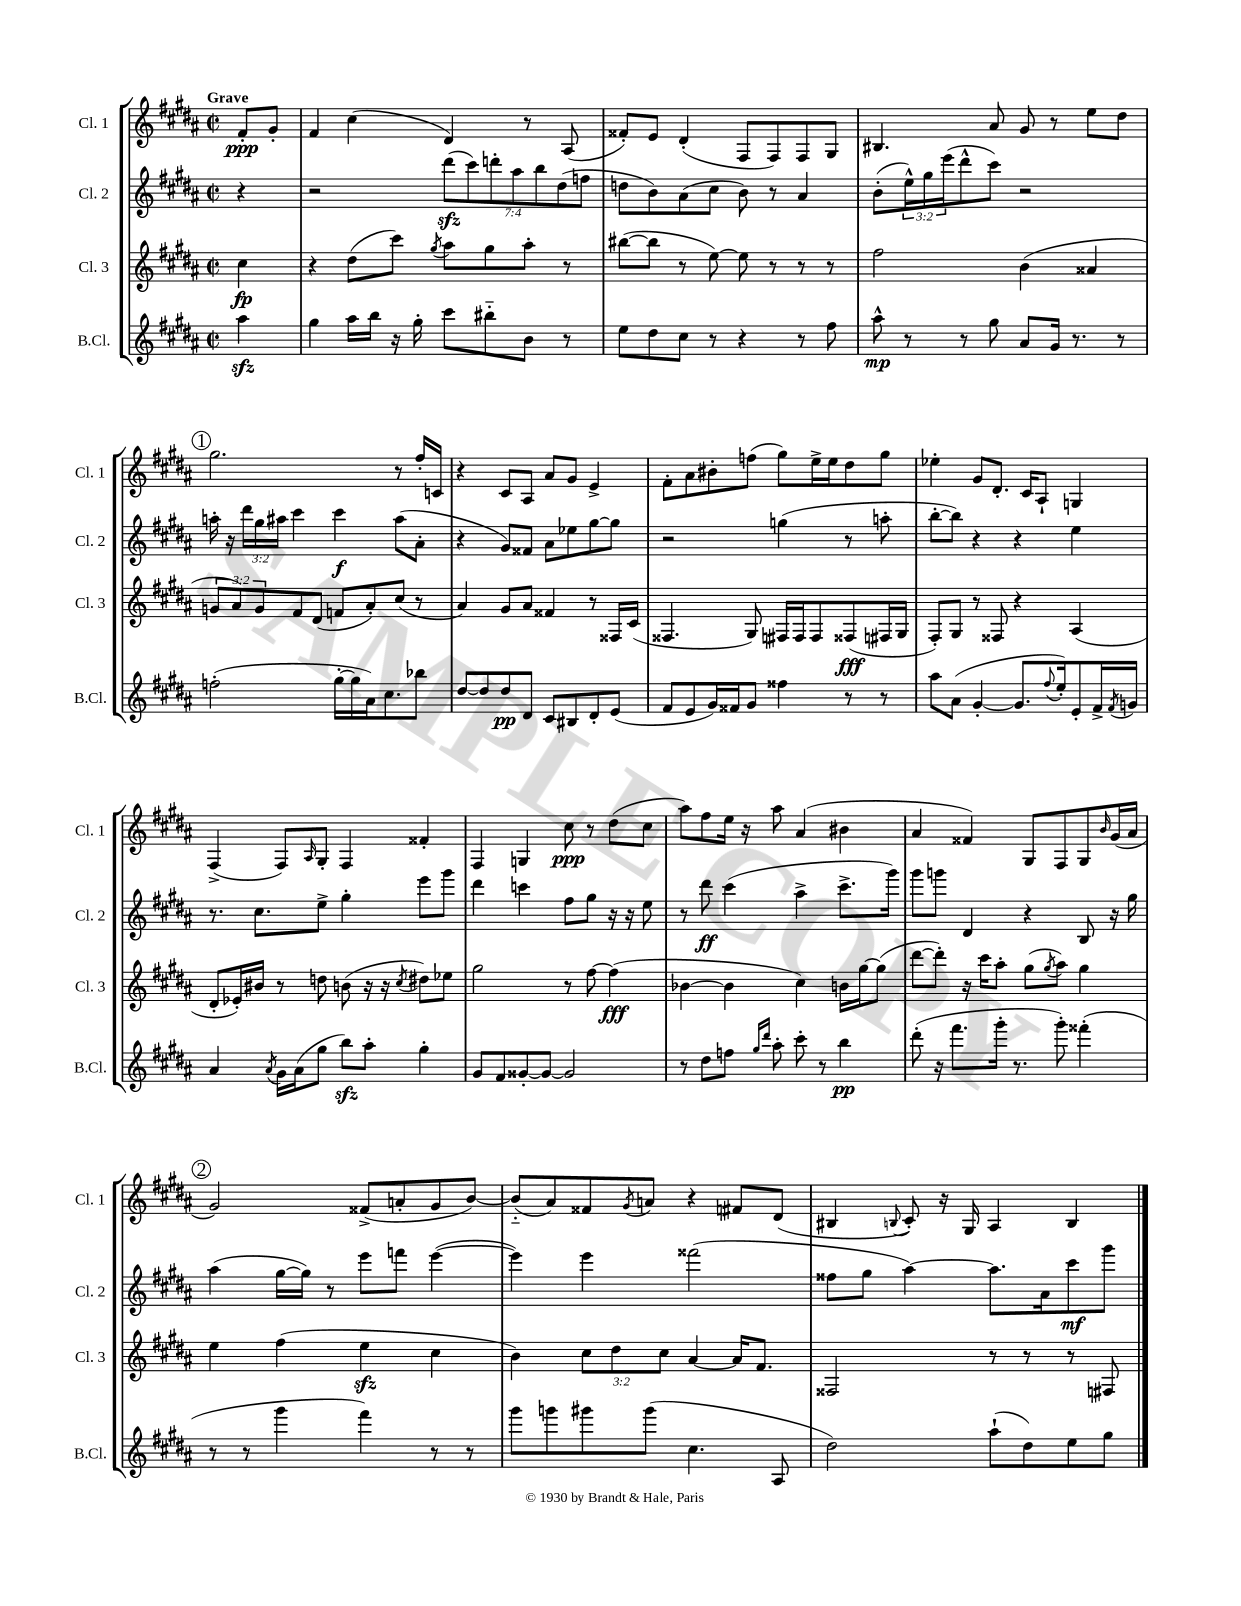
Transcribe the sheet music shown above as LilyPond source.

<<
\new StaffGroup <<
\new Staff = "s0" \with { instrumentName = "Cl. 1" shortInstrumentName = "Cl. 1" } {
    \clef treble \key b \major \defaultTimeSignature \time 2/2 \partial 4 \tempo "Grave"
    fis'8-.\ppp gis'8-. |
    fis'4 cis''4( dis'4) r8 ais8( |
    fisis'8-.) e'8 dis'4-.( fis8 fis8) fis8 gis8 |
    bis4. ais'8 gis'8 r8 e''8 dis''8 |
    \mark \markup { \circle "1" } gis''2. r8 fis''16-. c'16 |
    r4 cis'8 ais8 ais'8 gis'8 e'4-> |
    fis'8-. ais'8 bis'8-. f''8( gis''8) e''16-> e''16 dis''8 gis''8 |
    ees''4-. gis'8 dis'8.-. cis'16 ais8-! g4 |
    fis4->( fis8) \grace { ais16 } gis8-. fis4 fisis'4-. |
    fis4 g4 cis''8\ppp r8 dis''8( cis''8 |
    ais''8) fis''8 e''16 r16 ais''8 ais'4( bis'4 |
    ais'4 fisis'4) gis8 fis8 gis8 \grace { b'16 } gis'16( ais'16 |
    \mark \markup { \circle "2" } gis'2) fisis'8->( a'8-. gis'8 b'8~) |
    b'8-_( ais'8) fisis'8 \acciaccatura { gis'8 } a'8 r4 fis'8 dis'8( |
    bis4 \appoggiatura { b8 } cis'8-.) r16 gis16 ais4 b4 \bar "|." |
}
\new Staff = "s1" \with { instrumentName = "Cl. 2" shortInstrumentName = "Cl. 2" } {
    \clef treble \key b \major \defaultTimeSignature \time 2/2 \override Staff.TupletNumber.text = #tuplet-number::calc-fraction-text \partial 4
    r4 |
    r2 \tuplet 7/4 { dis'''8\sfz( cis'''8) d'''8-. ais''8 b''8 dis''8( f''8 } |
    d''8 b'8) ais'8( cis''8 b'8) r8 ais'4 |
    b'8-.( \tuplet 3/2 { e''16-^) gis''16 e'''16( } dis'''8-^ cis'''8) r2 |
    \mark \markup { \circle "1" } a''16-. r16 \tuplet 3/2 { dis'''16 gis''16 ais''16 } cis'''4 cis'''4\f ais''8( ais'8-. |
    r4 gis'8) fisis'8 ais'8 ees''8 gis''8~ gis''8 |
    r2 g''4( r8 a''8-. |
    b''8~-. b''8) r4 r4 e''4 |
    r8. cis''8. e''8-> gis''4-. e'''8 gis'''8 |
    dis'''4 c'''4 fis''8 gis''8 r16 r16 e''8 |
    r8 dis'''8\ff cis'''4( ais''4-> cis'''8.-> gis'''16) |
    gis'''8 g'''8 dis'4 r4 b8 r16 gis''16 |
    \mark \markup { \circle "2" } ais''4( gis''16~ gis''16) r8 e'''8 f'''8 e'''4~( |
    e'''4) e'''4 fisis'''2( |
    fisis''8 gis''8 ais''4~) ais''8. ais'16 cis'''8\mf gis'''8 \bar "|." |
}
\new Staff = "s2" \with { instrumentName = "Cl. 3" shortInstrumentName = "Cl. 3" } {
    \clef treble \key b \major \defaultTimeSignature \time 2/2 \override Staff.TupletNumber.text = #tuplet-number::calc-fraction-text \partial 4
    cis''4\fp |
    r4 dis''8( cis'''8) \acciaccatura { gis''8 } ais''8 gis''8 ais''8-. r8 |
    bis''8~( bis''8 r8 e''8~) e''8 r8 r8 r8 |
    fis''2 b'4( aisis'4 |
    \mark \markup { \circle "1" } \tuplet 3/2 { g'8 ais'8) g'8 } fis'8 dis'8( f'8 ais'8-.) cis''8( r8 |
    ais'4) gis'8 ais'8 fisis'4 r8 fisis16 cis'16( |
    fisis4. gis8) fis16 fis16 fis8 fisis8\fff( fis16 gis16 |
    fis8-.) gis8 r8 fisis8 r4 ais4( |
    dis'8-. ees'16-.) bis'16 r8 d''8 b'8( r16 r16 \acciaccatura { cis''8 } dis''8) ees''8 |
    gis''2 r8 fis''8~ fis''4\fff( |
    bes'4~ bes'4 cis''4) b'16 gis''16~ gis''8( |
    dis'''8~ dis'''8-.) r16 cis'''16 ais''8-. gis''8( \acciaccatura { gis''8 } ais''8) gis''4 |
    \mark \markup { \circle "2" } e''4 fis''4( e''4\sfz cis''4 |
    b'4) \tuplet 3/2 { cis''8 dis''8 cis''8 } ais'4~ ais'16 fis'8. |
    fisis2 r8 r8 r8 fis8 \bar "|." |
}
\new Staff = "s3" \with { instrumentName = "B.Cl." shortInstrumentName = "B.Cl." } {
    \clef treble \key b \major \defaultTimeSignature \time 2/2 \partial 4
    ais''4\sfz |
    gis''4 ais''16 b''16 r16 gis''16-. cis'''8 bis''8-_ b'8 r8 |
    e''8 dis''8 cis''8 r8 r4 r8 fis''8 |
    ais''8-^\mp r8 r8 gis''8 ais'8 gis'16 r8. r8 |
    \mark \markup { \circle "1" } f''2-.( gis''16~-. gis''16 ais'16) cis''8. bes''8 |
    dis''8~ dis''8 dis''8\pp dis'8 cis'8 bis8 dis'8-. e'8( |
    fis'8 e'8 gis'16) fisis'16 gis'8 fisis''4 r8 r8 |
    ais''8 ais'8( gis'4~-. gis'8. \appoggiatura { fis''8 } e''16-.) e'8-. fis'16-> \acciaccatura { fis'8 } g'16 |
    ais'4 \acciaccatura { ais'8 } gis'16 ais'16( gis''8 b''8\sfz) ais''8-. gis''4-. |
    gis'8 fis'8 gisis'8~-. gisis'8~ gisis'2 |
    r8 dis''8 f''8 \grace { gis''16 dis'''16 } ais''8-. cis'''8-. r8 b''4\pp |
    dis'''8-.( r16 fis'''8. gis'''16-. r8. gis'''8-.) fisis'''4-.( |
    \mark \markup { \circle "2" } r8 r8 gis'''4 fis'''4) r8 r8 |
    gis'''8 g'''8 gis'''8 gis'''8( cis''4. ais8 |
    dis''2) ais''8-!( dis''8) e''8 gis''8 \bar "|." |
}
>>
>>
\layout { \context { \Score \remove "Bar_number_engraver" } }
